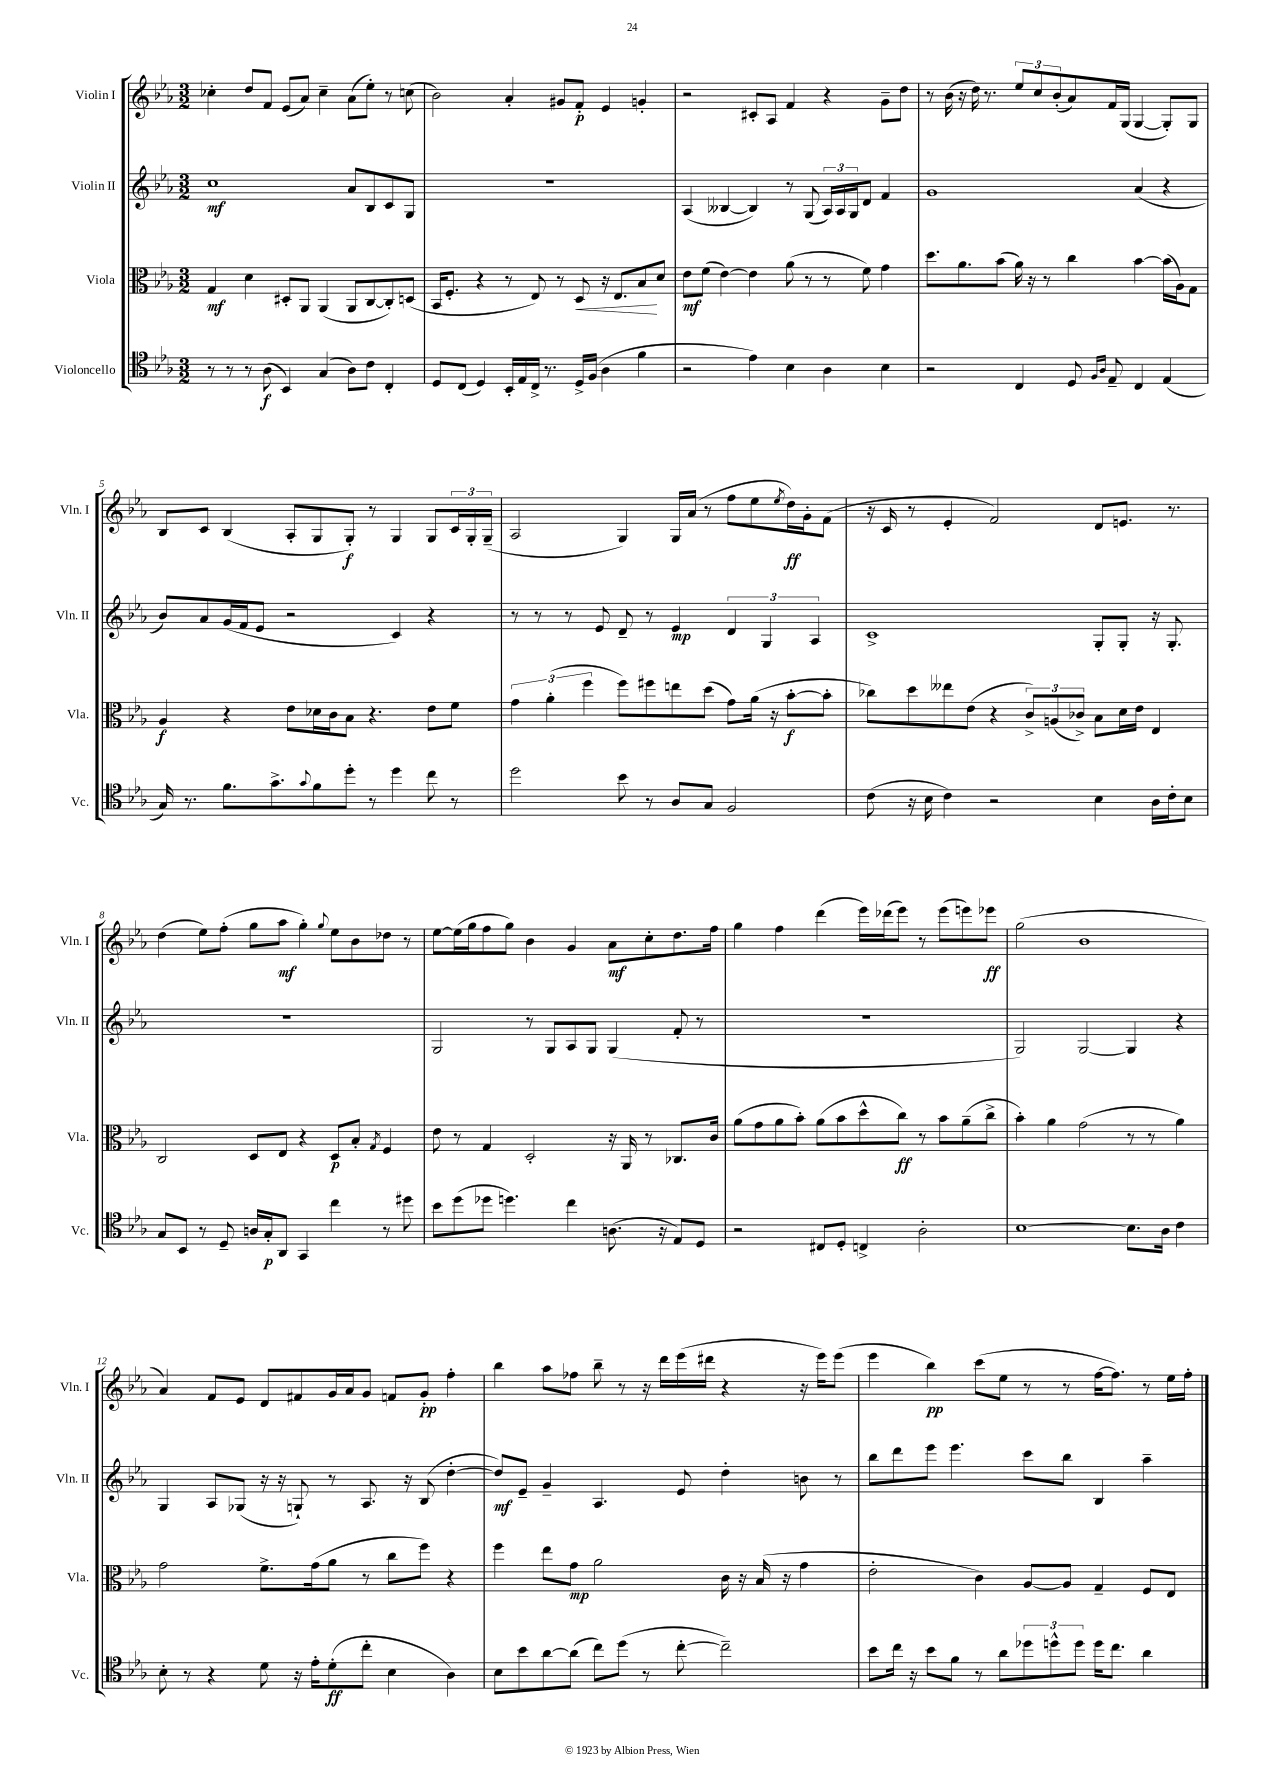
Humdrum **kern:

**kern	**dynam	**kern	**dynam	**kern	**dynam	**kern	**dynam
*part4	*part4	*part3	*part3	*part2	*part2	*part1	*part1
*staff4	*staff4	*staff3	*staff3	*staff2	*staff2	*staff1	*staff1
*I"Violoncello	*	*I"Viola	*	*I"Violin II	*	*I"Violin I	*
*I'Vc.	*	*I'Vla.	*	*I'Vln. II	*	*I'Vln. I	*
*clefC4	*	*clefC3	*	*clefG2	*	*clefG2	*
*k[b-e-a-]	*	*k[b-e-a-]	*	*k[b-e-a-]	*	*k[b-e-a-]	*
*M3/2	*	*M3/2	*	*M3/2	*	*M3/2	*
=1	=1	=1	=1	=1	=1	=1	=1
8r	.	4G/	mf	1cc	mf	4cc-X'\	.
8r	.	.	.	.	.	.	.
8r	.	4d\	.	.	.	8dd/L	.
(8A-\	f	.	.	.	.	8f/J	.
4BB-/)	.	8D#X'/L	.	.	.	(8e-/L	.
.	.	8AA-/J	.	.	.	8a-/J)	.
(4G/	.	(4AA-/	.	.	.	4cc-~\	.
8A-\L)	.	8AA-/L	.	8a-/L	.	(8a-\L	.
8c\J	.	[8C/	.	8B-/	.	8ee-'\J)	.
4C'/	.	8C'/])	.	8c/	.	8r	.
.	.	(8Dn/J	.	8G/J	.	(8ccn\	.
=2	=2	=2	=2	=2	=2	=2	=2
8D/L	.	16BB-/KL	.	1.r	.	2b-\)	.
.	.	8.F'/J	.	.	.	.	.
(8C/J	.	.	.	.	.	.	.
4D/)	.	4r	.	.	.	.	.
16BB-'/LL	.	8r	.	.	.	4a-'/	.
16E-/	.	.	.	.	.	.	.
16C^/JJ	.	8E-/)	.	.	.	.	.
8.r	.	.	.	.	.	.	.
.	.	8r	.	.	.	8g#X/L	.
!	!	!	!LO:HP:b	!	!	!	!
16D^/LL	.	8D/	<	.	.	8f'/J	p
(16F/JJ	.	.	.	.	.	.	.
4A-\	.	16r	.	.	.	4e-/	.
.	.	8.E-/L	.	.	.	.	.
4f\	.	8B-/	.	.	.	4gn'/	.
.	.	8d/J	[	.	.	.	.
=3	=3	=3	=3	=3	=3	=3	=3
2r	.	8e-\L	mf	(4A-/	.	2r	.
.	.	(8f\J	.	.	.	.	.
.	.	[4e-\)	.	[4B--X/	.	.	.
4e-\)	.	4e-\]	.	4B--/])	.	8c#X'/L	.
.	.	.	.	.	.	8A-/J	.
4B-\	.	(8a-\	.	8r	.	4f/	.
.	.	8r	.	(8G/	.	.	.
4A-\	.	8r	.	24A-/LL)	.	4r	.
.	.	.	.	24A-/	.	.	.
.	.	.	.	24G/J	.	.	.
.	.	8f\)	.	8d/J	.	.	.
4B-\	.	4g\	.	4f/	.	8g~\L	.
.	.	.	.	.	.	8dd\J	.
=4	=4	=4	=4	=4	=4	=4	=4
2r	.	8.dd\L	.	1g	.	8r	.
.	.	.	.	.	.	(16b-\	.
.	.	8.a-\	.	.	.	16r	.
.	.	.	.	.	.	16dd\)	.
.	.	.	.	.	.	8.r	.
.	.	(8b-\J	.	.	.	.	.
4C/	.	16a-\)	.	.	.	12ee-/L	.
.	.	16r	.	.	.	.	.
.	.	.	.	.	.	12cc/	.
.	.	8r	.	.	.	.	.
.	.	.	.	.	.	(12b-'/	.
8D/	.	4cc\	.	.	.	8a-/)	.
16qqF/LL	.	.	.	.	.	.	.
16qqA-/JJ	.	.	.	.	.	.	.
8E-~/	.	.	.	.	.	16f/L	.
.	.	.	.	.	.	(16G/JJ	.
4C/	.	[4b-\	.	(4a-/	.	[4G/	.
(4E-/	.	(16b-\LL]	.	4r	.	8G'/L])	.
.	.	16A-\J)	.	.	.	.	.
.	.	8G\J	.	.	.	8G/J	.
!!LO:LB:g=z
=5	=5	=5	=5	=5	=5	=5	=5
16G/)	.	4A-/	f	8b-/L)	.	8B-/L	.
8.r	.	.	.	.	.	.	.
.	.	.	.	8a-/	.	8c/J	.
8.f\L	.	4r	.	(16g/L	.	(4B-/	.
.	.	.	.	16f/J	.	.	.
.	.	.	.	8e-/J	.	.	.
8.g^\	.	.	.	.	.	.	.
.	.	8e-\L	.	2r	.	8A-'/L	.
8qqg/	.	.	.	.	.	.	.
8f\	.	16d-X\L	.	.	.	8G/	.
.	.	16c\J	.	.	.	.	.
8dd'\J	.	8B-\J	.	.	.	8G'/J)	f
8r	.	4.r	.	.	.	8r	.
4dd\	.	.	.	4c/)	.	4G/	.
8cc\	.	8e-\L	.	4r	.	8G/L	.
8r	.	8f\J	.	.	.	24c/L	.
.	.	.	.	.	.	24G'/	.
.	.	.	.	.	.	(24G~/JJ	.
=6	=6	=6	=6	=6	=6	=6	=6
2dd\	.	6g\	.	8r	.	2A-/	.
.	.	.	.	8r	.	.	.
.	.	(6a-'\	.	.	.	.	.
.	.	.	.	8r	.	.	.
.	.	6ff\	.	.	.	.	.
.	.	.	.	8e-/	.	.	.
8b-\	.	8ff\L)	.	8d~/	.	4G/)	.
8r	.	8ff#X\	.	8r	.	.	.
8A-/L	.	8een\	.	4e-/	mp	16G/LL	.
.	.	.	.	.	.	(16a-/JJ	.
8G/J	.	(8dd\J	.	.	.	8r	.
2F/	.	8g\L)	.	6d/	.	8ff\L	.
.	.	(16a-\Jk	.	.	.	8ee-\	.
.	.	.	.	6G/	.	.	.
.	.	16r	.	.	.	.	.
.	.	.	.	.	.	8qee-/	.
.	.	[8b-'\L	f	.	.	16dd\L)	ff
.	.	.	.	.	.	16g'\J	.
.	.	.	.	6A-/	.	.	.
.	.	8b-'\J]	.	.	.	(8f\J	.
=7	=7	=7	=7	=7	=7	=7	=7
(8c\	.	8cc-X\L)	.	1c^	.	16r	.
.	.	.	.	.	.	16c/	.
16r	.	8dd\	.	.	.	8r	.
16B-\	.	.	.	.	.	.	.
4c\)	.	8ee--X\	.	.	.	4e-'/	.
.	.	(8e-\J	.	.	.	.	.
2r	.	4r	.	.	.	2f/)	.
.	.	12c^/L)	.	.	.	.	.
.	.	(12An/	.	.	.	.	.
.	.	12c-X^/J)	.	.	.	.	.
4B-\	.	8B-\L	.	8G'/L	.	8d/L	.
.	.	16d\L	.	8G'/J	.	8.en/J	.
.	.	16e-\JJ	.	.	.	.	.
16A-\LL	.	4E-/	.	16r	.	.	.
16c'\J	.	.	.	8.G'/	.	8.r	.
8B-\J	.	.	.	.	.	.	.
!!LO:LB:g=z
=8	=8	=8	=8	=8	=8	=8	=8
8G/L	.	2C/	.	1.r	.	(4dd\	.
8BB-/J	.	.	.	.	.	.	.
8r	.	.	.	.	.	8ee-\L)	.
8D~/	.	.	.	.	.	(8ff'\J	.
16An/LL	.	8D/L	.	.	.	8gg\L	.
16G'/J	p	.	.	.	.	.	.
8AA-/J	.	8E-/J	.	.	.	8aa-\J	mf
4GG/	.	4r	.	.	.	4gg'\)	.
.	.	.	.	.	.	8qqgg/	.
4cc\	.	8D/L	p	.	.	8ee-\L	.
.	.	8B-'/J	.	.	.	8b-\	.
.	.	8qG/	.	.	.	.	.
8r	.	4F/	.	.	.	8dd-X\J	.
8dd#X\	.	.	.	.	.	8r	.
=9	=9	=9	=9	=9	=9	=9	=9
8b-\L	.	8e-\	.	2G/	.	[8ee-\L	.
(8dd\	.	8r	.	.	.	(16ee-\L]	.
.	.	.	.	.	.	16gg\J	.
8dd-X\J	.	4G/	.	.	.	8ff\	.
4.ddn\)	.	.	.	.	.	8gg\J)	.
.	.	2D'/	.	8r	.	4b-\	.
.	.	.	.	8G/L	.	.	.
4cc\	.	.	.	8A-/	.	4g/	.
.	.	.	.	8G/J	.	.	.
(8.An\	.	16r	.	(4G/	.	8a-\L	mf
.	.	16AA-/	.	.	.	.	.
.	.	8r	.	.	.	8cc'\	.
16r	.	.	.	.	.	.	.
8E-/L)	.	8.C-X/L	.	8f'/	.	8.dd\	.
8D/J	.	.	.	8r	.	.	.
.	.	16c/Jk	.	.	.	16ff\Jk	.
=10	=10	=10	=10	=10	=10	=10	=10
2r	.	(8a-\L	.	1.r	.	4gg\	.
.	.	8g\	.	.	.	.	.
.	.	8a-\	.	.	.	4ff\	.
.	.	8b-'\J)	.	.	.	.	.
8C#X/L	.	(8a-\L	.	.	.	(4ddd\	.
8D'/J	.	8b-\	.	.	.	.	.
4Cn^/	.	8dd^^\	.	.	.	16eee-\LL)	.
.	.	.	.	.	.	(16ddd-X\J	.
.	.	8cc\J)	ff	.	.	8eee-\J)	.
2A-'\	.	8r	.	.	.	8r	.
.	.	8b-\L	.	.	.	(8eee-\L	.
.	.	(8a-~\	.	.	.	8eeen\)	.
.	.	8cc^\J	.	.	.	8eee-X\J	ff
=11	=11	=11	=11	=11	=11	=11	=11
[1B-	.	4b-'\)	.	2G/)	.	(2gg\	.
.	.	4a-\	.	.	.	.	.
.	.	(2g\	.	[2G/	.	1b-	.
8.B-\L]	.	8r	.	4G/]	.	.	.
.	.	8r	.	.	.	.	.
16A-\Jk	.	.	.	.	.	.	.
4c\	.	4a-\)	.	4r	.	.	.
!!LO:LB:g=z
=12	=12	=12	=12	=12	=12	=12	=12
8B-'\	.	2g\	.	4G/	.	4a-/)	.
8r	.	.	.	.	.	.	.
4r	.	.	.	8A-/L	.	8f/L	.
.	.	.	.	(8G-X/J	.	8e-/J	.
8d\	.	8.f^\L	.	16r	.	8d/L	.
.	.	.	.	16r	.	.	.
16r	.	.	.	8Gn`/)	.	8f#X/	.
16e-'\KL	.	(16g\k	.	.	.	.	.
(8d'\	ff	8a-\J	.	8r	.	16g/L	.
.	.	.	.	.	.	16a-/J	.
8cc'\J	.	8r	.	8.A-/	.	8g/J	.
4B-\	.	8cc\L	.	.	.	8fn/L	.
.	.	.	.	16r	.	.	.
.	.	8ff\J)	.	(8B-/	.	8g'/J	pp
4A-\)	.	4r	.	[4dd'\	.	4ff'\	.
=13	=13	=13	=13	=13	=13	=13	=13
8B-\L	.	4ff\	.	8dd/L])	mf	4bb-\	.
8b-\	.	.	.	8e-~/J	.	.	.
[8a-\	.	8ee-\L	.	4g~/	.	8aa-\L	.
(8a-\J]	.	8g\J	mp	.	.	8ff-X\J	.
8cc\L)	.	2a-\	.	4.A-/	.	8bb-~\	.
(8dd\J	.	.	.	.	.	8r	.
8r	.	.	.	.	.	16r	.
.	.	.	.	.	.	16ddd\LL	.
[8cc'\	.	.	.	8e-/	.	(16eee-\	.
.	.	.	.	.	.	16ddd#X\JJ	.
2cc~\])	.	16c\	.	4dd'\	.	4r	.
.	.	16r	.	.	.	.	.
.	.	(16B-/	.	.	.	.	.
.	.	16r	.	.	.	.	.
.	.	4g\	.	8bn\	.	16r	.
.	.	.	.	.	.	16eee-\KL)	.
.	.	.	.	8r	.	(8eee-\J	.
=14	=14	=14	=14	=14	=14	=14	=14
8b-\L	.	2e-'\	.	8bb-\L	.	4eee-\	.
16cc\Jk	.	.	.	8ddd\	.	.	.
16r	.	.	.	.	.	.	.
8b-\L	.	.	.	8eee-\J	.	4bb-\)	pp
8f\J	.	.	.	4.eee-\	.	.	.
8r	.	4c\)	.	.	.	(8ccc\L	.
8a-\L	.	.	.	.	.	8ee-\J	.
12dd-X\	.	[8A-/L	.	8ccc\L	.	8r	.
12ddn^^\	.	.	.	.	.	.	.
.	.	8A-/J]	.	8bb-\J	.	8r	.
12dd\J	.	.	.	.	.	.	.
16dd\KL	.	4G~/	.	4B-/	.	[16ff\KL	.
8.cc\J	.	.	.	.	.	8.ff\J])	.
4a-\	.	8F/L	.	4aa-~\	.	8r	.
.	.	8E-/J	.	.	.	16ee-\LL	.
.	.	.	.	.	.	16ff'\JJ	.
==	==	==	==	==	==	==	==
*-	*-	*-	*-	*-	*-	*-	*-
